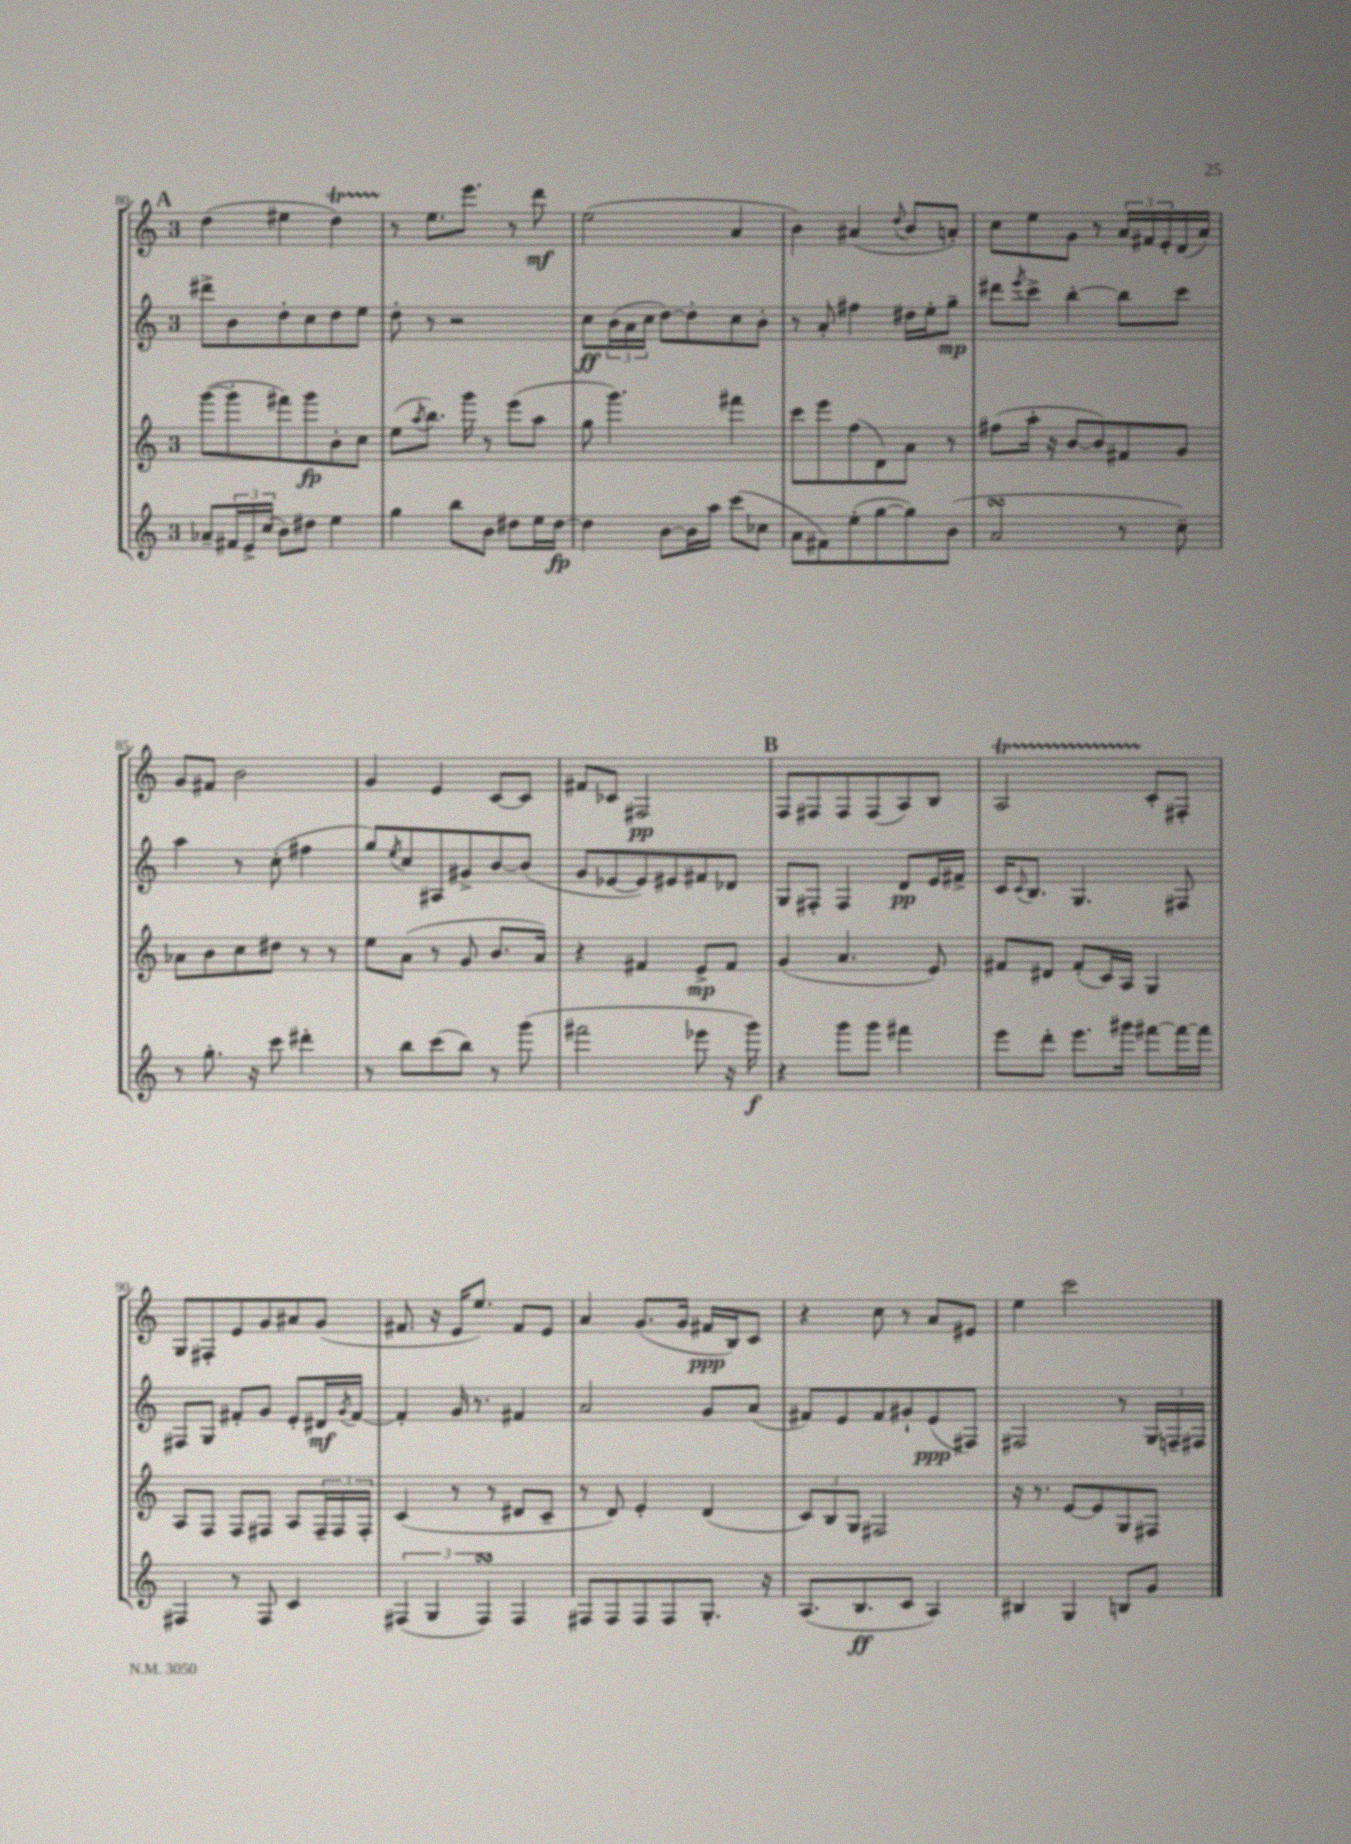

**kern	**kern	**kern	**kern
*staff4	*staff3	*staff2	*staff1
*clefG2	*clefG2	*clefG2	*clefG2
*k[]	*k[]	*k[]	*k[]
*M3/4	*M3/4	*M3/4	*M3/4
8a-~	([8ggg	8ddd#^	(4dd
24f#	8ggg']	8b	.
24e^	.	.	.
(24cc	.	.	.
8b)	8fff#)	8dd'	4ee#
8dd#	8ggg	8cc	.
4ee	8b'	8dd	4dd)
.	8cc	8ee	.
=	=	=	=
4gg	(8ee	8dd'	8r
.	8qaa	.	.
.	8.bb)	8r	8.ee
8bb	.	2r	.
.	16ggg	.	8.eee
8b	8r	.	.
8dd#	(8eee	.	8r
16ee	8aa	.	8ddd
[16dd#	.	.	.
=	=	=	=
4dd#]	8gg	8cc	(2ee
.	4.ggg)	(24b	.
.	.	24a	.
.	.	24cc	.
[8b	.	[8dd)	.
16b]	.	8dd']	.
16aa	.	.	.
(8ccc	4fff#	8cc	4a
8cc-	.	8b'	.
=	=	=	=
8a	8ccc	8r	4b)
8f#)	8eee	8a'	.
(8ee'	(8ff	4ff#	(4a#
[8gg	8d)	.	.
.	.	.	8qqdd
8gg])	8a	16dd#	8b
.	.	16ee'	.
(8b	8r	8gg~	8a')
=	=	=	=
2a	(8ff#	8ddd#	8cc
.	.	8qeee	.
.	16aa'	8ccc^	8ee
.	16r	.	.
.	[8b	[4bb'	8g
.	8b])	.	8r
8r	8f#	8bb]	24a
.	.	.	24f#
.	.	.	24e'
8cc~)	8g	8ccc	(16d
.	.	.	16a)
=	=	=	=
8r	8a-	4aa	8g
8.gg'	8b	.	8f#
.	8cc	8r	2b
16r	.	.	.
8ccc	8dd#	(8cc'	.
4ddd#'	8r	4ff#	.
.	8r	.	.
=	=	=	=
8r	8ee	8gg)	4g
.	.	8qee	.
8bb	(8a	8cc	.
(8ccc	8r	8A#	4e
8bb)	8g	8g#^	.
8r	8.b	[8b	[8c
(8ggg	.	(8b]	8c]
.	16a)	.	.
=	=	=	=
2fff#	4r	8g	8f#
.	.	[8e-	8c-
.	4f#	8e-])	2F#
.	.	8e#	.
8eee-	8e^	8f#	.
16r	8f#	8d-	.
16ggg)	.	.	.
=	=	=	=
4r	(4g	8G	8F
.	.	8F#'	8F#
8ggg	4.a	4F#	8F#
8ggg	.	.	(8F#
4fff#	.	8d	8A)
.	8e)	16e	8B
.	.	16f#^	.
=	=	=	=
8eee	8f#	16c	2A
.	.	8qqc	.
.	.	8.B	.
8ddd'	8d#	.	.
8.eee	(8f#'	4.G	.
.	16c)	.	.
16ggg#	16A	.	.
[8fff#	4G	.	8c'
16fff#_	.	8F#	8F#'
16fff#]	.	.	.
=	=	=	=
4F#	8A	8F#	8G
.	8F	8G	8F#'
8r	8F	8f#'	8e
8F#	8F#	8g	8g
4c	8A	8e'	8a#
.	24F#~	16d#	(8g
.	24F#	.	.
.	.	8qg	.
.	.	[16f#	.
.	24F#'	.	.
=	=	=	=
(6F#	(4c	4f#']	8.f#
6G	.	.	.
.	.	.	16r
.	8r	16g	16e
.	.	8.r	8.ee)
6F#)	.	.	.
.	8r	.	.
4F#	8d#	4f#	8f#
.	8c~	.	8e
=	=	=	=
8F#	8r	2a	4a
8F#	8d)	.	.
8F#	4e'	.	(8.g
8F#	.	.	.
.	.	.	16g
8.G'	(4d	8g	16f#
.	.	.	16B)
.	.	(8a	8c
16r	.	.	.
=	=	=	=
(8.A	12c)	8f#)	4r
.	12B	.	.
.	.	8e	.
.	12G	.	.
8.B	.	.	.
.	2F#	8f#	8cc
8c	.	8g#`	8r
4A)	.	(8e	8a
.	.	8F#)	8e#
=	=	=	=
4B#	16r	2F#	4ee
.	8.r	.	.
4G	[8e	.	2ccc
.	8e]	.	.
8B	8G	8r	.
8g	8F#	24G	.
.	.	24F~	.
.	.	24F#	.
==	==	==	==
*-	*-	*-	*-
